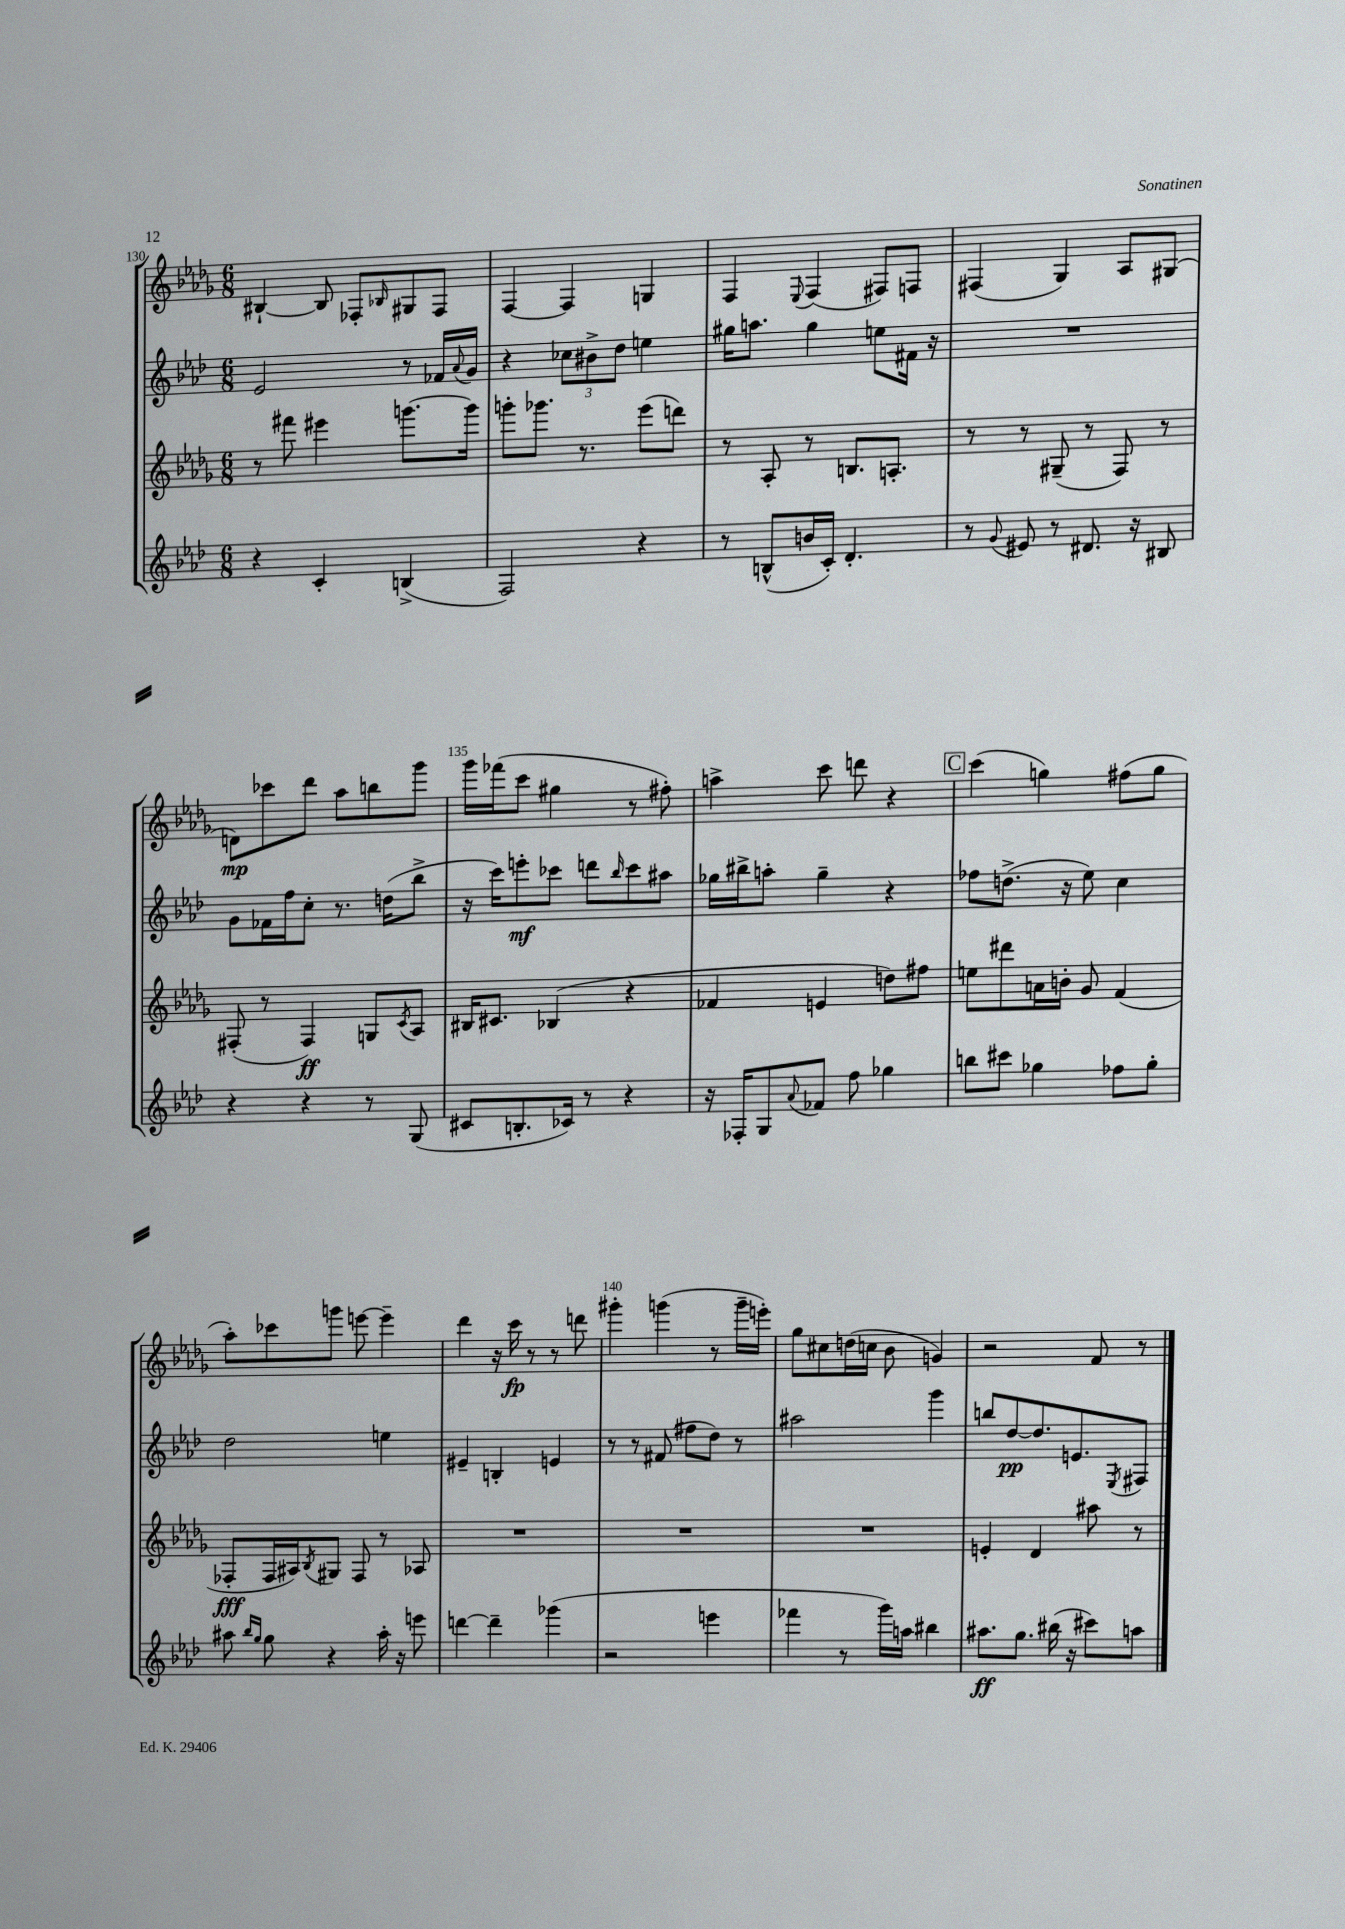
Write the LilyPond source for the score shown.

<<
\new StaffGroup <<
\new Staff = "s0" {
    \clef treble \key des \major \numericTimeSignature \time 6/8
    bis4~-! bis8 fes8-. \grace { bes16 } gis8 fes8 |
    f4~ f4 g4 |
    f4 \appoggiatura { ees8 } f4( fis8) f8 |
    fis4( ges4) aes8 gis8( |
    d'8\mp) ces'''8 des'''8 aes''8 b''8 ges'''8 |
    ges'''16 fes'''16( c'''8 gis''4 r8 fis''8-.) |
    a''4-> c'''8 d'''8 r4 |
    \mark \markup { \box "C" } c'''4( g''4) fis''8( g''8 |
    aes''8-.) ces'''8 g'''8 e'''8~ e'''4-- |
    des'''4 r16 c'''16\fp r8 r8 d'''8 |
    gis'''4-. g'''4( r8 g'''16-- e'''16-.) |
    ges''8 cis''8 d''16( c''16 bes'8 g'4) |
    r2 f'8 r8 \bar "|." |
}
\new Staff = "s1" {
    \clef treble \key aes \major \numericTimeSignature \time 6/8
    ees'2 r8 fes'16 \appoggiatura { aes'8 } g'16 |
    r4 \tuplet 3/2 { ces''8 bis'8-> des''8 } e''4 |
    gis''16 a''8. gis''4 e''8 fis'16 r16 |
    R2. |
    g'8 fes'16 f''16 c''8-. r8. d''16( bes''8-> |
    r16 c'''16) e'''8-.\mf ces'''8 d'''8 \grace { bes''16 } ces'''8 ais''8 |
    ges''16 bis''16-> a''8-. ges''4-- r4 |
    \mark \markup { \box "C" } fes''8 d''8.->( r16 ees''8) c''4 |
    des''2 e''4 |
    eis'4-- b4-. e'4 |
    r8 r8 fis'8( fis''8 des''8) r8 |
    ais''2 g'''4 |
    b''8 des''8~\pp des''8. e'8. \acciaccatura { ees8 } fis8 \bar "|." |
}
\new Staff = "s2" {
    \clef treble \key des \major \numericTimeSignature \time 6/8
    r8 fis'''8 eis'''4 g'''8.~ g'''16 |
    g'''8-. ges'''8. r8. ees'''8( d'''8) |
    r8 aes8-. r8 b8. a8.-. |
    r8 r8 gis8--( r8 f8) r8 |
    fis8-.( r8 fis4\ff) g8 \acciaccatura { c'8 } aes8 |
    bis16 cis'8. bes4( r4 |
    fes'4 e'4 d''8) fis''8 |
    \mark \markup { \box "C" } e''8 dis'''8 a'16 b'16-. ges'8 f'4( |
    fes8-.\fff fes16 ais16) \acciaccatura { bes8 } gis8 fes8 r8 aes8 |
    R2. |
    R2. |
    R2. |
    e'4-. des'4 ais''8 r8 \bar "|." |
}
\new Staff = "s3" {
    \clef treble \key aes \major \numericTimeSignature \time 6/8
    r4 c'4-. b4->( |
    f2) r4 |
    r8 b8-^( b'16 c'16-.) des'4.-. |
    r8 \appoggiatura { g'8 } eis'8 r8 dis'8. r16 bis8 |
    r4 r4 r8 g8( |
    cis'8 b8.-. ces'16) r8 r4 |
    r16 fes16-. g8 \appoggiatura { aes'8 } fes'8 f''8 ges''4 |
    \mark \markup { \box "C" } b''8 cis'''8 ges''4 fes''8 ges''8-. |
    ais''8 \grace { bes''16 g''16 } g''8 r4 ais''16-. r16 e'''8 |
    d'''4~ d'''4-- ges'''4( |
    r2 e'''4 |
    fes'''4 r8 g'''16) a''16 bis''4 |
    ais''8.\ff g''8. bis''16( r16 cis'''8) a''8 \bar "|." |
}
>>
>>
\layout { \context { \Score currentBarNumber = #130 \override BarNumber.break-visibility = ##(#f #t #t) barNumberVisibility = #(every-nth-bar-number-visible 5) } }
